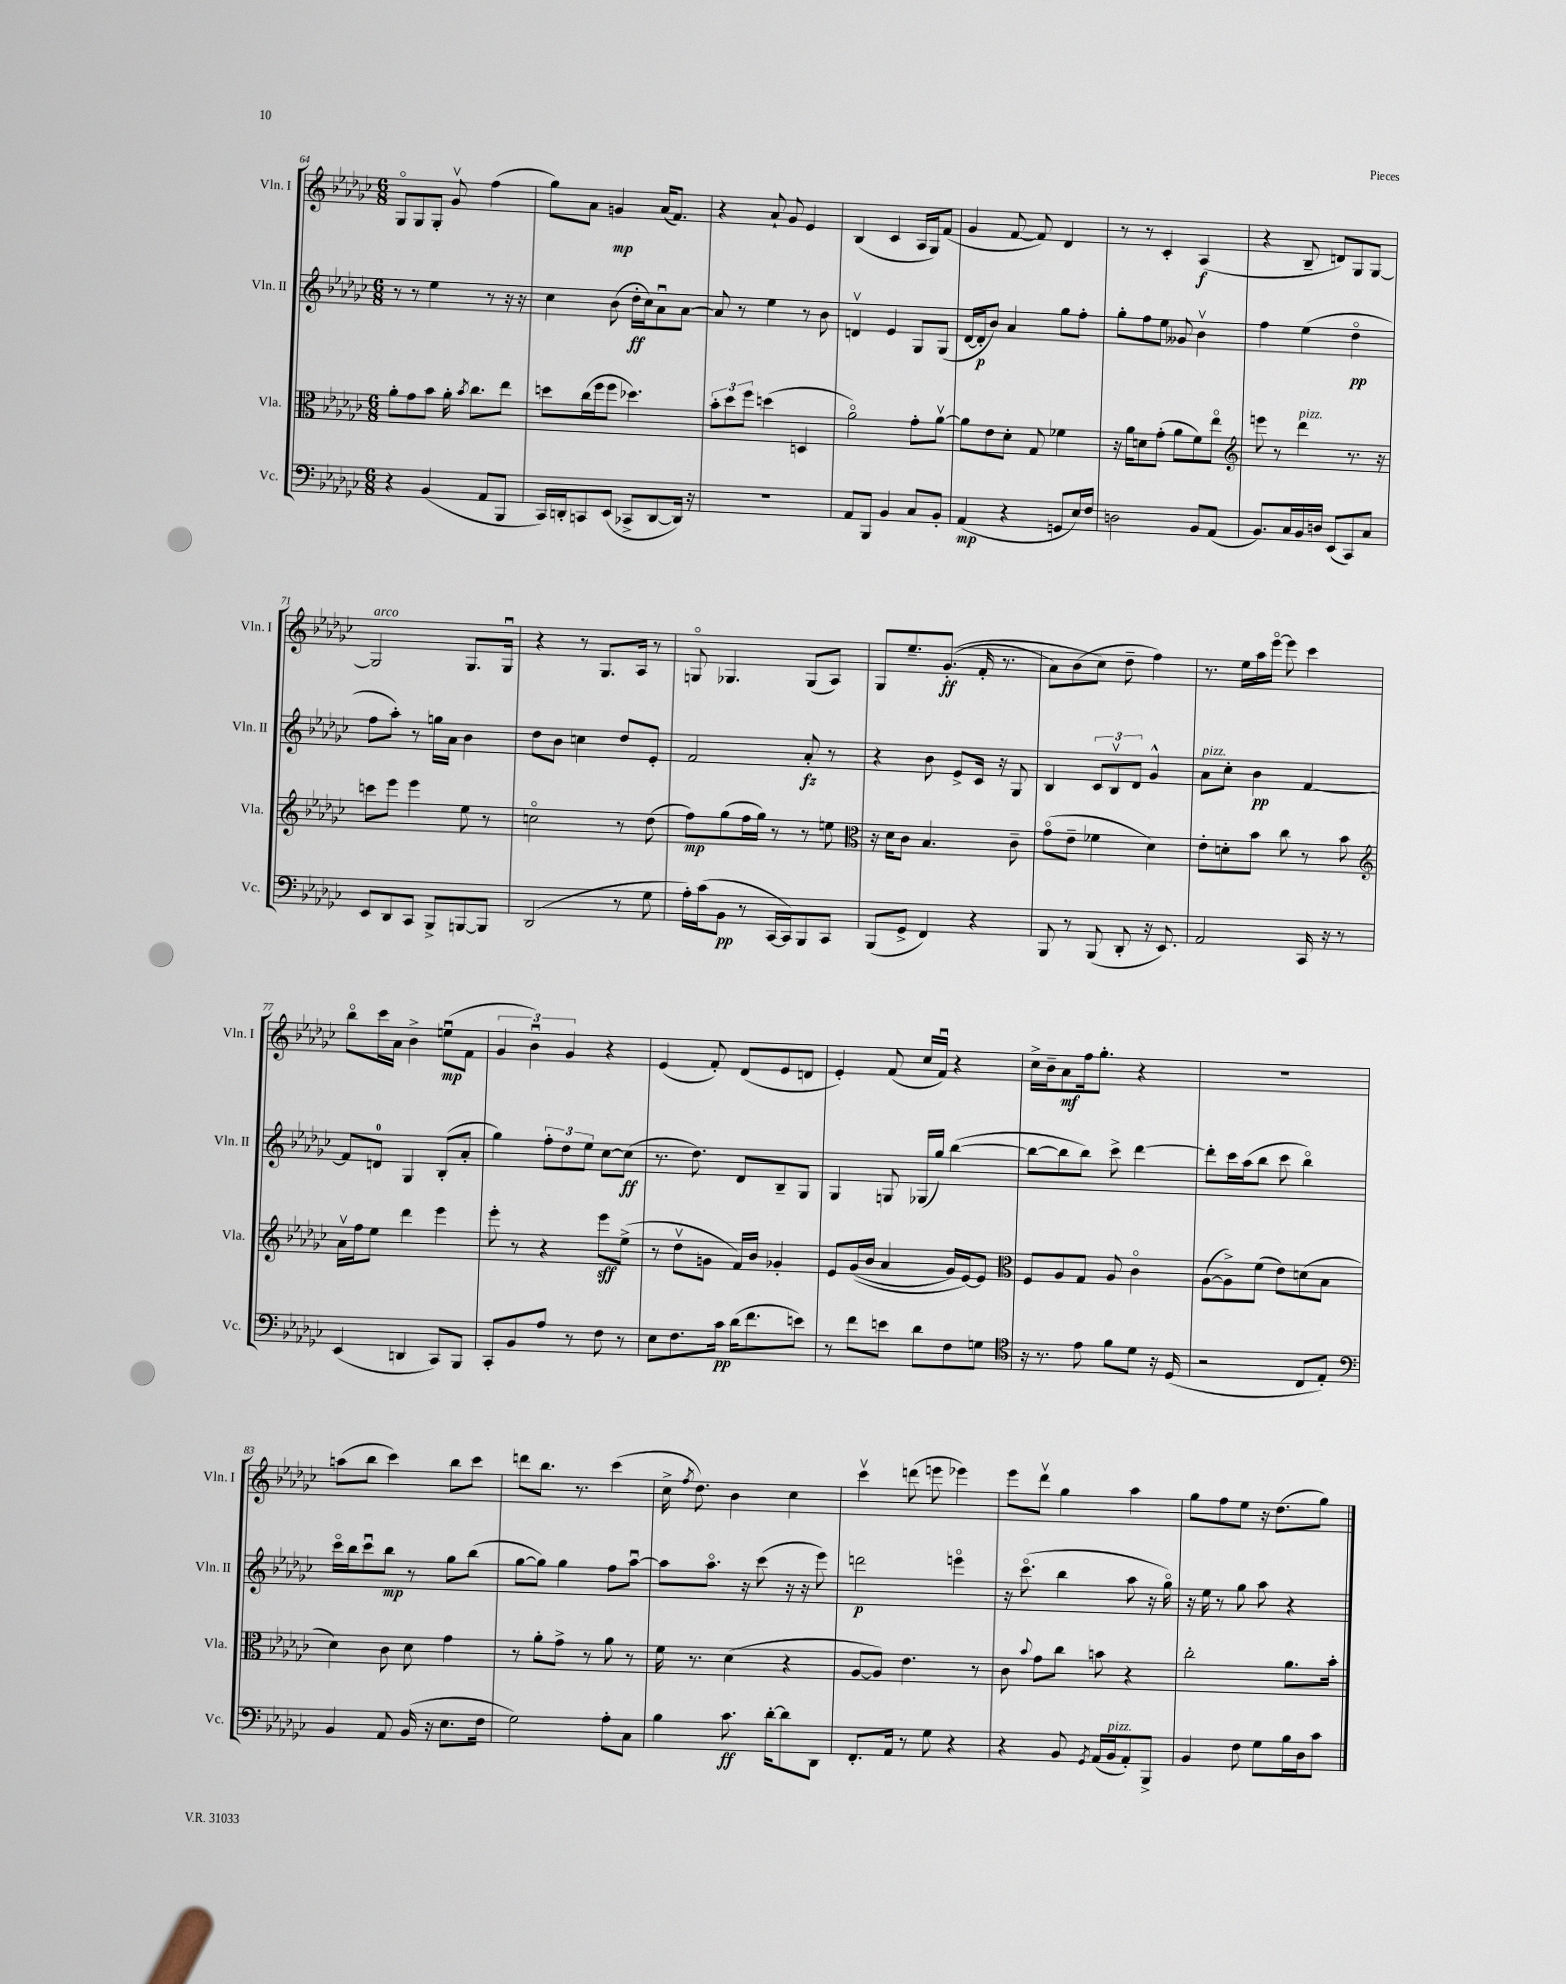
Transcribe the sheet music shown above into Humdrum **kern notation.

**kern	**dynam	**kern	**dynam	**kern	**dynam	**kern	**dynam
*part4	*part4	*part3	*part3	*part2	*part2	*part1	*part1
*staff4	*staff4	*staff3	*staff3	*staff2	*staff2	*staff1	*staff1
*I"Vc.	*	*I"Vla.	*	*I"Vln. II	*	*I"Vln. I	*
*I'Vc.	*	*I'Vla.	*	*I'Vln. II	*	*I'Vln. I	*
*clefF4	*	*clefC3	*	*clefG2	*	*clefG2	*
*k[b-e-a-d-g-c-]	*	*k[b-e-a-d-g-c-]	*	*k[b-e-a-d-g-c-]	*	*k[b-e-a-d-g-c-]	*
*M6/8	*	*M6/8	*	*M6/8	*	*M6/8	*
=64	=64	=64	=64	=64	=64	=64	=64
4r	.	8a-'\L	.	8r	.	8G-/L	.
.	.	8g-\	.	8r	.	8G-/	.
(4BB-/	.	8b-\J	.	4ee-\	.	8G-'/J	.
.	.	16a-'\	.	.	.	8g-v/	.
.	.	8qb-/	.	.	.	.	.
.	.	8.cc-\L	.	.	.	.	.
8AA-/L	.	.	.	8r	.	(4ff\	.
8BBB-/J	.	8ee-\J	.	16r	.	.	.
.	.	.	.	16r	.	.	.
=65	=65	=65	=65	=65	=65	=65	=65
16CC-/LL)	.	8ddn\L	.	4cc-\	.	8gg-\L)	.
16DDn'/J	.	.	.	.	.	.	.
8CCn/	.	(16cc-\L	.	.	.	8a-\J	.
.	.	16ff\J	.	.	.	.	.
(8EE-/J	.	8ff\J	.	(8b-\	.	4gn/	mp
8CC-X^/L	.	4.dd-X\)	.	16dd-'\LL	ff	.	.
.	.	.	.	16cc-\J)	.	.	.
[8DD/	.	.	.	8a-u\	.	(16a-/KL	.
.	.	.	.	.	.	8.f/J)	.
16DD/Jk])	.	.	.	[8a-\J	.	.	.
16r	.	.	.	.	.	.	.
=66	=66	=66	=66	=66	=66	=66	=66
2.r	.	12b-'\L	.	8a-/]	.	4r	.
.	.	12dd-\	.	.	.	.	.
.	.	.	.	8r	.	.	.
.	.	12ff\J	.	.	.	.	.
.	.	(4ddn\	.	4ee-\	.	8a-`/	.
.	.	.	.	.	.	8g-/	.
.	.	4Dn/	.	8r	.	4e-/	.
.	.	.	.	8b-\	.	.	.
=67	=67	=67	=67	=67	=67	=67	=67
8AA-/L	.	2a-\)	.	4dnv/	.	(4B-/	.
8BBB-/J	.	.	.	.	.	.	.
4BB-/	.	.	.	4e-/	.	4c-/	.
8C-/L	.	8g-'\L	.	8G-/L	.	16A-/LL	.
.	.	.	.	.	.	16G-/J)	.
8BB-'/J	.	[8a-v\J	.	(8G-/J	.	(8f/J	.
=68	=68	=68	=68	=68	=68	=68	=68
(4AA-/	mp	8a-\L]	.	[16d-/LL	.	4g-/	.
.	.	.	.	16d-'/J]	p	.	.
.	.	8e-\	.	8b-/J)	.	.	.
4r	.	8d-'\J	.	4a-/	.	[8f/	.
.	.	8G-/	.	.	.	8f/])	.
8GGn/L	.	4f-X\	.	8gg-\L	.	4d-/	.
16E-/L)	.	.	.	8ff'\J	.	.	.
16F/JJ	.	.	.	.	.	.	.
=69	=69	=69	=69	=69	=69	=69	=69
2Dn\	.	16r	.	8gg-'\L	.	8r	.
.	.	16a-\KL	.	.	.	.	.
.	.	8dn\	.	8ff\	.	8r	.
.	.	(8g-'\J	.	8ee-\J	.	4c-'/	.
.	.	8a-\L	.	8g--X/	.	.	.
8BB-/L	.	8f\)	.	4b-v\	.	(4A-/	f
(8AA-/J	.	8ee-\J	.	.	.	.	.
=70	=70	=70	=70	=70	=70	=70	=70
*	*	*clefG2	*	*	*	*	*
8.BB-/L)	.	8eeen\	.	4ff\	.	4r	.
.	.	8r	.	.	.	.	.
16C-/L	.	.	.	.	.	.	.
!	!	!LO:TX:a:i:t=pizz.	!	!	!	!	!
16BB-/	.	4ddd-\	.	(4ee-\	.	8B-~/	.
16Dn/JJ	.	.	.	.	.	.	.
(8EE-/L	.	.	.	.	.	8dn/L)	.
8CC-/)	.	8.r	.	4dd-\	pp	8G-/	.
8C-/J	.	.	.	.	.	[8G-/J	.
.	.	16r	.	.	.	.	.
!!LO:LB:g=z
=71	=71	=71	=71	=71	=71	=71	=71
!	!	!	!	!	!	!LO:TX:a:i:t=arco	!
8EE-/L	.	8cccn\L	.	8ff\L	.	2G-/]	.
8DD-/	.	8eee-\J	.	8aa-'\J)	.	.	.
8CC-/J	.	4eee-\	.	8r	.	.	.
8BBB-^/L	.	.	.	16ggn\LL	.	.	.
.	.	.	.	16a-\JJ	.	.	.
[8BBBn/	.	8ee-\	.	4b-\	.	8.G-/L	.
8BBB/J]	.	8r	.	.	.	.	.
.	.	.	.	.	.	16G-u/Jk	.
=72	=72	=72	=72	=72	=72	=72	=72
(2DD-/	.	2ccn\	.	8dd-\L	.	4r	.
.	.	.	.	8b-\J	.	.	.
.	.	.	.	4ccn\	.	8r	.
.	.	.	.	.	.	8.G-/L	.
8r	.	8r	.	8dd-/L	.	.	.
.	.	.	.	.	.	16A-/Jk	.
8G-\	.	(8dd-\	.	8e-'/J	.	8r	.
=73	=73	=73	=73	=73	=73	=73	=73
16A-'\LL)	.	8ff\L)	mp	2f/	.	8Gn/	.
(16c-\J	.	.	.	.	.	.	.
8BB-\J	pp	(8gg-\	.	.	.	4.G-X/	.
8r	.	16ff\L	.	.	.	.	.
.	.	16gg-\JJ)	.	.	.	.	.
[16CC-/LL	.	8r	.	.	.	.	.
16CC-/J])	.	.	.	.	.	.	.
8BBB-/	.	8r	.	8a-'/	fz	(8G-/L	.
8CC-/J	.	8een\	.	8r	.	8A-/J)	.
=74	=74	=74	=74	=74	=74	=74	=74
*	*	*clefC3	*	*	*	*	*
(8BBB-/L	.	16r	.	4r	.	8G-/L	.
.	.	16d-\KL	.	.	.	.	.
8GG-^/J	.	8c-\J	.	.	.	8.ee-~/	.
4FF/)	.	4.B-/	.	8b-\	.	.	.
.	.	.	.	.	.	((8.g-'/J	ff
.	.	.	.	8e-^/L	.	.	.
4r	.	.	.	16c-/Jk	.	16f'/	.
.	.	.	.	16r	.	8.r	.
.	.	8c-~\	.	8G-/	.	.	.
=75	=75	=75	=75	=75	=75	=75	=75
8BBB-/	.	(8g-\L	.	4B-/	.	8a-\L)	.
8r	.	8e-~\J	.	.	.	(8b-\	.
(8BBB-/	.	4f-X\	.	12c-/L	.	8cc-\J)	.
.	.	.	.	12B-v/	.	.	.
8DD-'/	.	.	.	.	.	8dd-~\	.
.	.	.	.	12d-/J	.	.	.
16r	.	4d-\)	.	4g-^^/	.	4ff\)	.
8.EE-/)	.	.	.	.	.	.	.
=76	=76	=76	=76	=76	=76	=76	=76
!	!	!	!	!LO:TX:a:i:t=pizz.	!	!	!
2AA-/	.	8e-'\L	.	8a-\L	.	8.r	.
.	.	8dn'\	.	8cc-'\J	.	.	.
.	.	.	.	.	.	16ee-\LL	.
.	.	8b-\J	.	4b-\	pp	16aa-\	.
.	.	.	.	.	.	[16eee-\JJ	.
.	.	8cc-\	.	.	.	8eee-\]	.
16CC-/	.	8r	.	[4f/	.	4ccc-\	.
16r	.	.	.	.	.	.	.
8r	.	8b-\	.	.	.	.	.
!!LO:LB:g=z
=77	=77	=77	=77	=77	=77	=77	=77
*	*	*clefG2	*	*	*	*	*
(4EE-/	.	16a-v\LL	.	8f/L]	.	8bb-\L	.
.	.	16ff\J	.	.	.	.	.
.	.	8ee-\J	.	8dn/J	.	16ccc-\L	.
.	.	.	.	.	.	16a-\JJ	.
4DDn/	.	4ddd-\	.	4G-/	.	4b-^\	.
8CC-/L)	.	4eee-\	.	(8B-'/L	.	(8eenu\L	mp
8BBB-/J	.	.	.	8a-'/J	.	8f\J	.
=78	=78	=78	=78	=78	=78	=78	=78
8CC-'/L	.	8eee-'\	.	4gg-\)	.	6g-/	.
8BB-/	.	8r	.	.	.	.	.
.	.	.	.	.	.	6b-u\)	.
8A-/J	.	4r	.	12ff'\L	.	.	.
.	.	.	.	12dd-\	.	6g-/	.
8r	.	.	.	.	.	.	.
.	.	.	.	12ee-\J	.	.	.
8F\	.	8eee-\L	sff	[8cc-\L	.	4r	.
8r	.	(8ee-^\J	.	(8cc-\J]	ff	.	.
=79	=79	=79	=79	=79	=79	=79	=79
8E-\L	.	8r	.	8.r	.	(4e-/	.
8.F\	.	8dd-v\L	.	.	.	.	.
.	.	.	.	8.dd-\)	.	.	.
.	.	8gn\J	.	.	.	8f'/)	.
16c-\Jk	pp	.	.	.	.	.	.
(16d-\KL	.	16f/LL)	.	8d-/L	.	(8d-/L	.
8.f\	.	16b-/JJ	.	.	.	.	.
.	.	4g-X'/	.	8B-~/	.	8e-/	.
8en\J)	.	.	.	8G-/J	.	8dn/J	.
=80	=80	=80	=80	=80	=80	=80	=80
8r	.	8e-/L	.	4G-/	.	4e-'/)	.
8f\L	.	((16g-/L	.	.	.	.	.
.	.	16b-/JJ	.	.	.	.	.
8en\J	.	4a-/	.	8Gn/	.	(8f/	.
8d-\L	.	.	.	(16G-X/LL	.	16cc-/LL	.
.	.	.	.	16gg-/JJ)	.	16fu/JJ)	.
8F\	.	16g-/LL)	.	([4bb-\	.	4r	.
.	.	[16e-/J)	.	.	.	.	.
8Gn\J	.	8e-/J]	.	.	.	.	.
=81	=81	=81	=81	=81	=81	=81	=81
*clefC4	*	*clefC3	*	*	*	*	*
16r	.	8F/L	.	8bb-\L_	.	16cc-^\LL	.
8.r	.	.	.	.	.	16b-~\J	.
.	.	8A-/	.	8bb-\]	.	8a-\	mf
8e-\	.	8G-/J	.	8bb-\J)	.	16ff\k	.
.	.	.	.	.	.	8.gg-'\J	.
8f\L	.	8A-/	.	8ccc-^\	.	.	.
8d-\J	.	4c-\	.	[4ddd-\	.	4r	.
16r	.	.	.	.	.	.	.
(16D-/	.	.	.	.	.	.	.
=82	=82	=82	=82	=82	=82	=82	=82
2r	.	([8A-\L	.	8ddd-'\L]	.	2.r	.
.	.	8A-^\])	.	16ccc-\L	.	.	.
.	.	.	.	(16aa-\J	.	.	.
.	.	(8f\J	.	8bb-\J	.	.	.
.	.	8e-\L)	.	8ccc-\	.	.	.
8C-/L	.	(8dn\	.	4bb-\)	.	.	.
8E-'/J)	.	8B-\J	.	.	.	.	.
!!LO:LB:g=z
=83	=83	=83	=83	=83	=83	=83	=83
*clefF4	*	*	*	*	*	*	*
4BB-/	.	4d-\)	.	16ccc-\LL	.	(8aan\L	.
.	.	.	.	16bb-\J	.	.	.
.	.	.	.	8ccc-u\	.	8bb-\J	.
8AA-/	.	8c-\	.	8bb-\J	mp	4ccc-\)	.
(16BB-/	.	8d-\	.	8r	.	.	.
16r	.	.	.	.	.	.	.
8.E-\L	.	4g-\	.	8gg-\L	.	8bb-\L	.
.	.	.	.	(8bb-\J	.	8ccc-\J	.
16F\Jk	.	.	.	.	.	.	.
=84	=84	=84	=84	=84	=84	=84	=84
2G-\)	.	8r	.	[8gg-\L	.	8dddn\L	.
.	.	8a-'\L	.	8gg-\J])	.	8.bb-\J	.
.	.	8g-^\J	.	4gg-\	.	.	.
.	.	.	.	.	.	8.r	.
.	.	8r	.	.	.	.	.
8A-'\L	.	8a-\	.	8ff\L	.	(4ccc-\	.
8C-\J	.	8r	.	[8aa-u\J	.	.	.
=85	=85	=85	=85	=85	=85	=85	=85
4B-\	.	16f\	.	8aa-\L]	.	16cc-^\	.
.	.	.	.	.	.	8qff/	.
.	.	8.r	.	.	.	8.dd-\)	.
.	.	.	.	8.aa-\J	.	.	.
8.c-\	ff	(4d-\	.	.	.	4b-\	.
.	.	.	.	16r	.	.	.
.	.	.	.	(8ccc-\	.	.	.
[16d-'\KL	.	.	.	.	.	.	.
8d-\]	.	4r	.	16r	.	4cc-\	.
.	.	.	.	16r	.	.	.
8DD-\J	.	.	.	8eee-\)	.	.	.
=86	=86	=86	=86	=86	=86	=86	=86
8.FF'/L	.	[8A-/L	.	2dddn\	p	4ccc-v\	.
.	.	8A-/J])	.	.	.	.	.
16AA-/Jk	.	.	.	.	.	.	.
8r	.	4.e-\	.	.	.	(8dddn\	.
8G-\	.	.	.	.	.	8eeen\	.
4r	.	.	.	4eeen\	.	4eee-X\)	.
.	.	8r	.	.	.	.	.
=87	=87	=87	=87	=87	=87	=87	=87
4r	.	8c-\	.	16r	.	8eee-\L	.
.	.	.	.	(8.ccc-\	.	.	.
.	.	8qqb-/	.	.	.	.	.
.	.	8g-\L	.	.	.	8ddd-v\J	.
8BB-/	.	8cc-\J	.	4bb-\	.	4gg-\	.
8qGG-/	.	.	.	.	.	.	.
(16AA-/LL	.	8bn\	.	.	.	.	.
!LO:TX:a:i:t=pizz.	!	!	!	!	!	!	!
16BB-/J	.	.	.	.	.	.	.
8AA-'/)	.	4r	.	8aa-\	.	4aa-\	.
8BBB-^/J	.	.	.	16r	.	.	.
.	.	.	.	16gg-\)	.	.	.
=88	=88	=88	=88	=88	=88	=88	=88
4BB-/	.	2cc-'\	.	16r	.	8gg-\L	.
.	.	.	.	16ee-\	.	.	.
.	.	.	.	8r	.	8ff\	.
8F\	.	.	.	8gg-\	.	8ee-\J	.
8G-\L	.	.	.	8aa-\	.	16r	.
.	.	.	.	.	.	(8.dd-\L	.
16B-\L	.	8.a-\L	.	4r	.	.	.
16D-\J	.	.	.	.	.	.	.
8c-\J	.	.	.	.	.	8gg-\J)	.
.	.	16b-'\Jk	.	.	.	.	.
==	==	==	==	==	==	==	==
*-	*-	*-	*-	*-	*-	*-	*-
